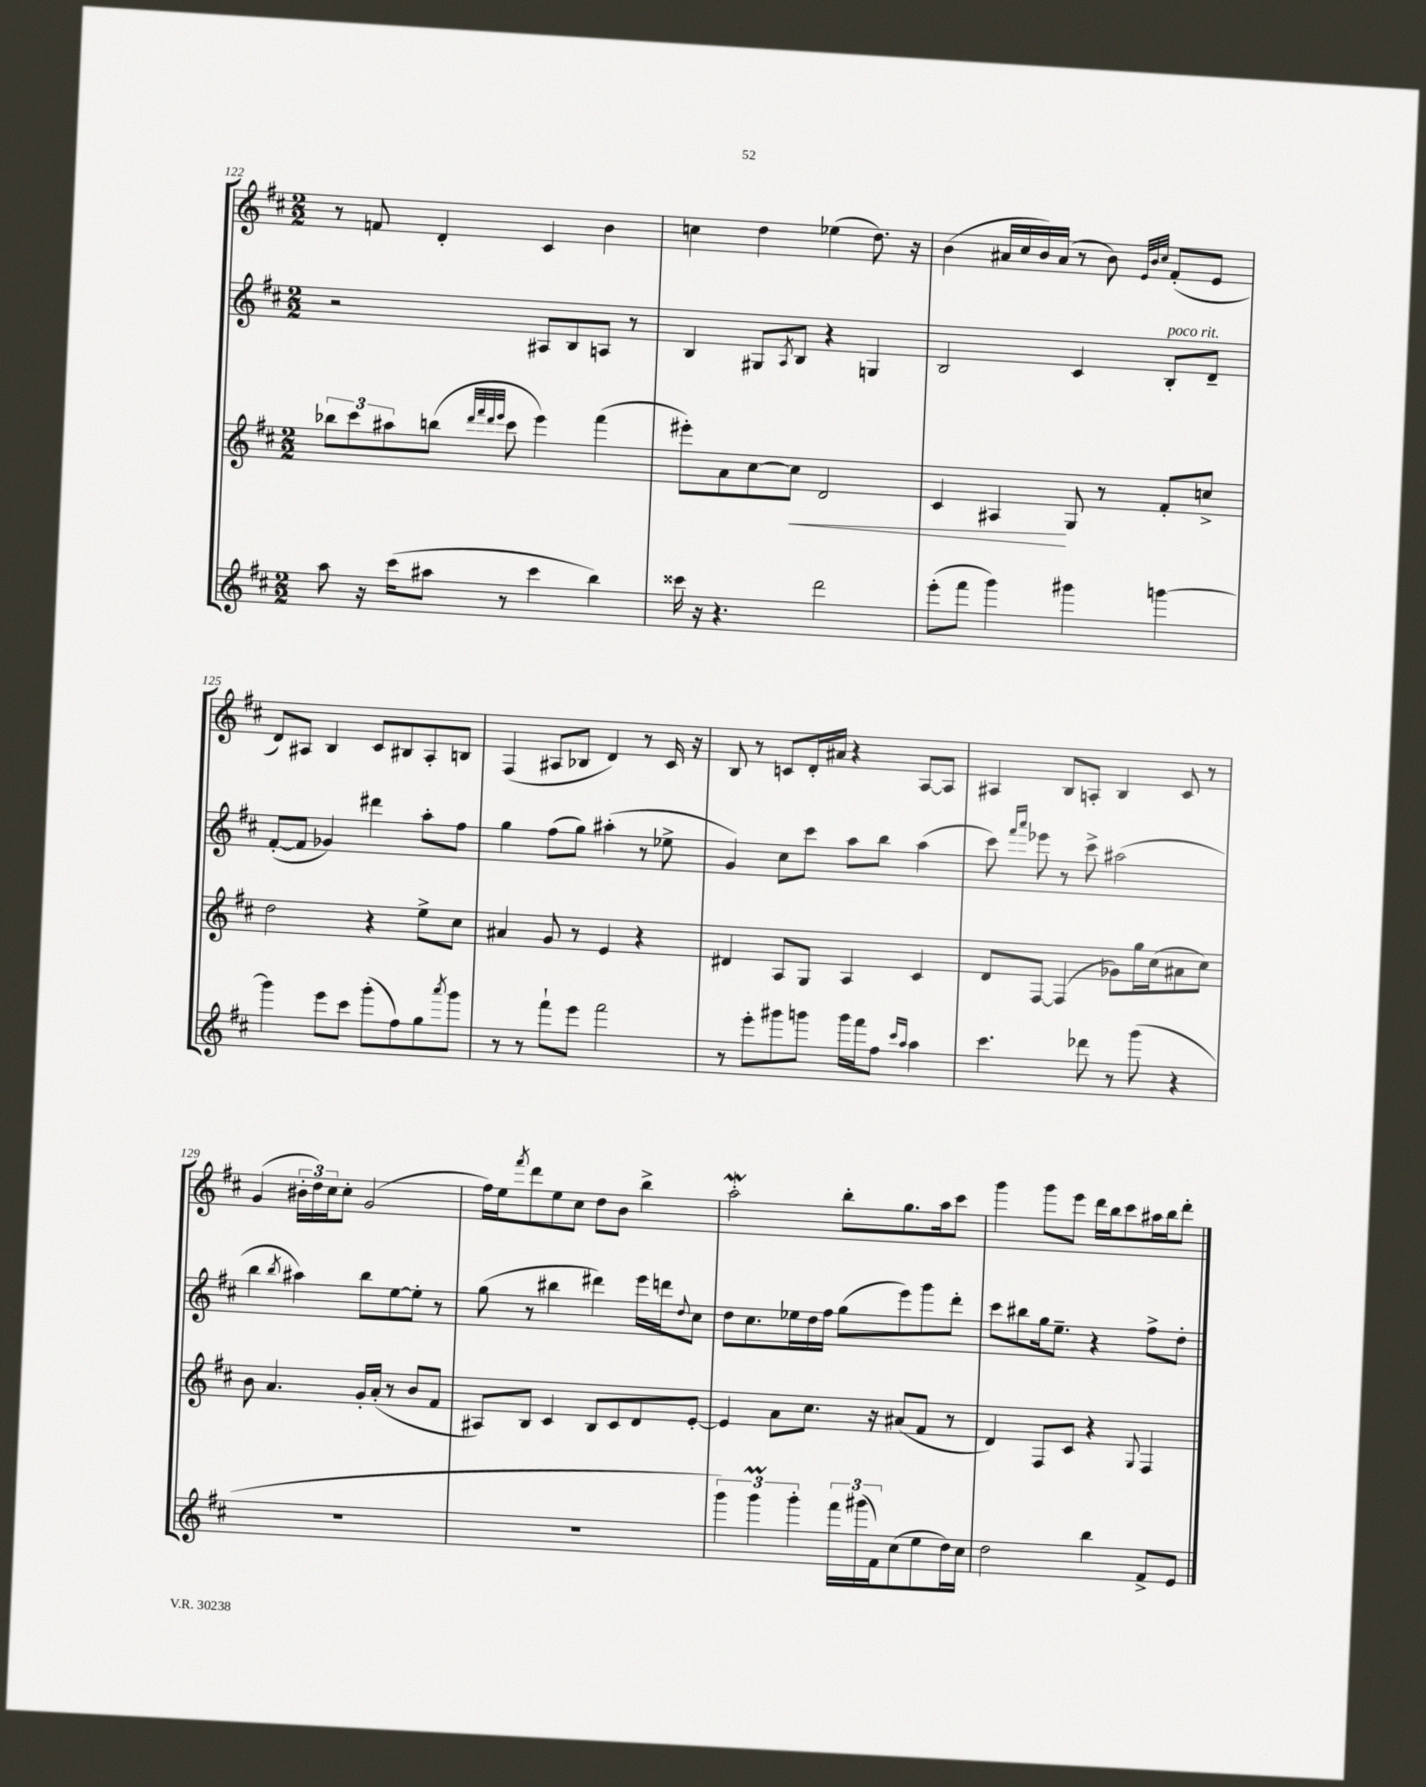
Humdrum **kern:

**kern	**kern	**dynam	**kern	**kern
*part4	*part3	*part3	*part2	*part1
*staff4	*staff3	*staff3	*staff2	*staff1
*clefG2	*clefG2	*	*clefG2	*clefG2
*k[f#c#]	*k[f#c#]	*	*k[f#c#]	*k[f#c#]
*M2/2	*M2/2	*	*M2/2	*M2/2
=122	=122	=122	=122	=122
8aa\	12bb-X\L	.	2r	8r
.	12ccc#\	.	.	.
16r	.	.	.	8fn/
.	12aa#X\	.	.	.
(16ccc#\KL	.	.	.	.
8aa#X\J	(8bbn\J	.	.	4d'/
.	32qqddd/LLL	.	.	.
.	32qqfff#/	.	.	.
.	32qqddd/	.	.	.
.	32qqeee/JJJ	.	.	.
8r	8ccc#\	.	.	.
4ccc#\	4eee\)	.	8A#X/L	4c#/
.	.	.	8B/	.
4bb\)	(4fff#\	.	8An/J	4b\
.	.	.	8r	.
=123	=123	=123	=123	=123
16ccc##X\	8eee#X'\L)	.	4B/	4ccn\
16r	.	.	.	.
4.r	8a\	.	.	.
.	[8cc#\	.	8G#X/L	4dd\
.	.	.	8qA/	.
!	!	!LO:HP:b	!	!
.	8cc#\J]	<	8B/J	.
2ddd\	2d/	.	4r	(4ee-X\
.	.	.	4Gn/	8.dd\)
.	.	.	.	16r
=124	=124	=124	=124	=124
(8eee'\L	4c#/	.	2B/	(4b\
8fff#\J	.	.	.	.
4ggg\)	4A#X/	.	.	16a#X/LL
.	.	.	.	16cc#/
.	.	.	.	16b/)
.	.	.	.	(16a#/JJ
4ggg#X\	8G/	[	4c#/	8r
.	8r	.	.	8b\)
.	.	.	.	32qqe/LLL
.	.	.	.	32qqb/
.	.	.	.	32qqcc#/JJJ
!	!	!	!LO:TX:a:i:t=poco rit.	!
[4gggn\	8f#'/L	.	8B'/L	(8f#'/L
.	8ccn^/J	.	8d~/J	8e/J
!!LO:LB:g=z
=125	=125	=125	=125	=125
4ggg\]	2dd\	.	([8f#'/L	8d/L)
.	.	.	8f#/J]	8A#X/J
8eee\L	.	.	4g-X/)	4B/
8ccc#\J	.	.	.	.
(8ggg'\L	4r	.	4ddd#X\	8c#/L
8ff#\)	.	.	.	8B#X/
8gg\	8ee^\L	.	8aa'\L	8A#'/
8qaaa/	.	.	.	.
8ggg\J	8cc#\J	.	8ff#\J	8Bn/J
=126	=126	=126	=126	=126
8r	4a#X/	.	4gg\	(4F#/
8r	.	.	.	.
8fff#`\L	8g/	.	(8ff#\L	8A#X/L
8eee\J	8r	.	8gg\J)	8B-X/J
2fff#\	4e/	.	(4aa#X'\	4d/)
.	4r	.	8r	8r
.	.	.	8ee-X^\	16c#/
.	.	.	.	16r
=127	=127	=127	=127	=127
8r	4d#X/	.	4g/)	8B/
8eee'\L	.	.	.	8r
8ggg#X\	8A/L	.	8cc#\L	8cn/L
8gggn\J	8G/J	.	8ccc#\J	16d'/L
.	.	.	.	16a#X/JJ
16ggg\LL	4A/	.	8aa\L	4r
16fff#\J	.	.	.	.
8ff#\J	.	.	8bb\J	.
16qqccc#/LL	.	.	.	.
16qqaa/JJ	.	.	.	.
4aa\	4c#/	.	(4aa\	[8A/L
.	.	.	.	8A/J]
=128	=128	=128	=128	=128
4.ccc#\	8d/L	.	8ccc#\)	4A#X/
.	.	.	16qqfff#/LL	.
.	.	.	16qqaaa/JJ	.
.	[8F#/J	.	8eee-X\	.
.	(4F#/]	.	8r	8B/L
8ddd-X\	.	.	8ccc#^\	8An'/J
8r	8g-X\L)	.	(2aa#X\	4B/
(8ggg\	16gg\L	.	.	.
.	(16cc#\J	.	.	.
4r	8a#X\	.	.	8c#/
.	8cc#\J)	.	.	8r
!!LO:LB:g=z
=129	=129	=129	=129	=129
1r	8b\	.	4bb\	(4g/
.	4.a/	.	.	.
.	.	.	8qbb/	.
.	.	.	4aa#X\)	24b#X'\LL
.	.	.	.	24dd\)
.	.	.	.	24cc#\J
.	.	.	.	8cc#'\J
.	16g'/LL	.	8bb\L	(2g/
.	(16a'/JJ	.	.	.
.	8r	.	[8ee\	.
.	8b/L	.	8ee'\J]	.
.	8f#/J	.	8r	.
=130	=130	=130	=130	=130
1r	8A#X/L)	.	(8gg\	16ff#\LL)
.	.	.	.	16ee\J
.	.	.	.	8qfff#/
.	8B/J	.	8r	8ddd\
.	4c#/	.	4bb#X\	8ee\
.	.	.	.	8cc#\J
.	8B/L	.	4ddd#X\)	8dd\L
.	8c#/	.	.	8b\J
.	8d/	.	16eee\LL	4bb^\
.	.	.	16dddn\J	.
.	.	.	8qqdd/	.
.	[8e'/J	.	8cc#\J	.
=131	=131	=131	=131	=131
6ggg\)	4e/]	.	8dd\L	2aaW'\
.	.	.	8.cc#\	.
6gggM\	.	.	.	.
.	8a\L	.	.	.
.	.	.	16ee-X\L	.
6ggg'\	.	.	.	.
.	8.cc#\J	.	16dd\	.
.	.	.	16ff#\JJ	.
24fff#\LL	.	.	(8gg\L	8bb'\L
(24ggg#X\	.	.	.	.
.	16r	.	.	.
24f#\J)	.	.	.	.
(8cc#\	(8a#X/L	.	8eee\)	8.gg\
8ee\	8f#/J	.	8ggg\	.
.	.	.	.	16aa\k
16dd\L)	8r	.	8ddd'\J	8ccc#\J
16cc#\JJ	.	.	.	.
=132	=132	=132	=132	=132
2dd\	4d/)	.	8ccc#\L	4ggg\
.	.	.	8bb#X\	.
.	8F#/L	.	16gg\k	8ggg\L
.	.	.	8.ee~\J	.
.	8c#/J	.	.	8eee\J
4bb\	4r	.	4r	16ddd\LL
.	.	.	.	16bb\J
.	.	.	.	8ccc#\
.	8qqG/	.	.	.
8f#^/L	4F#/	.	8ff#^\L	16aa#X\L
.	.	.	.	16bb\J
8e/J	.	.	8dd'\J	8ddd'\J
==	==	==	==	==
*-	*-	*-	*-	*-
